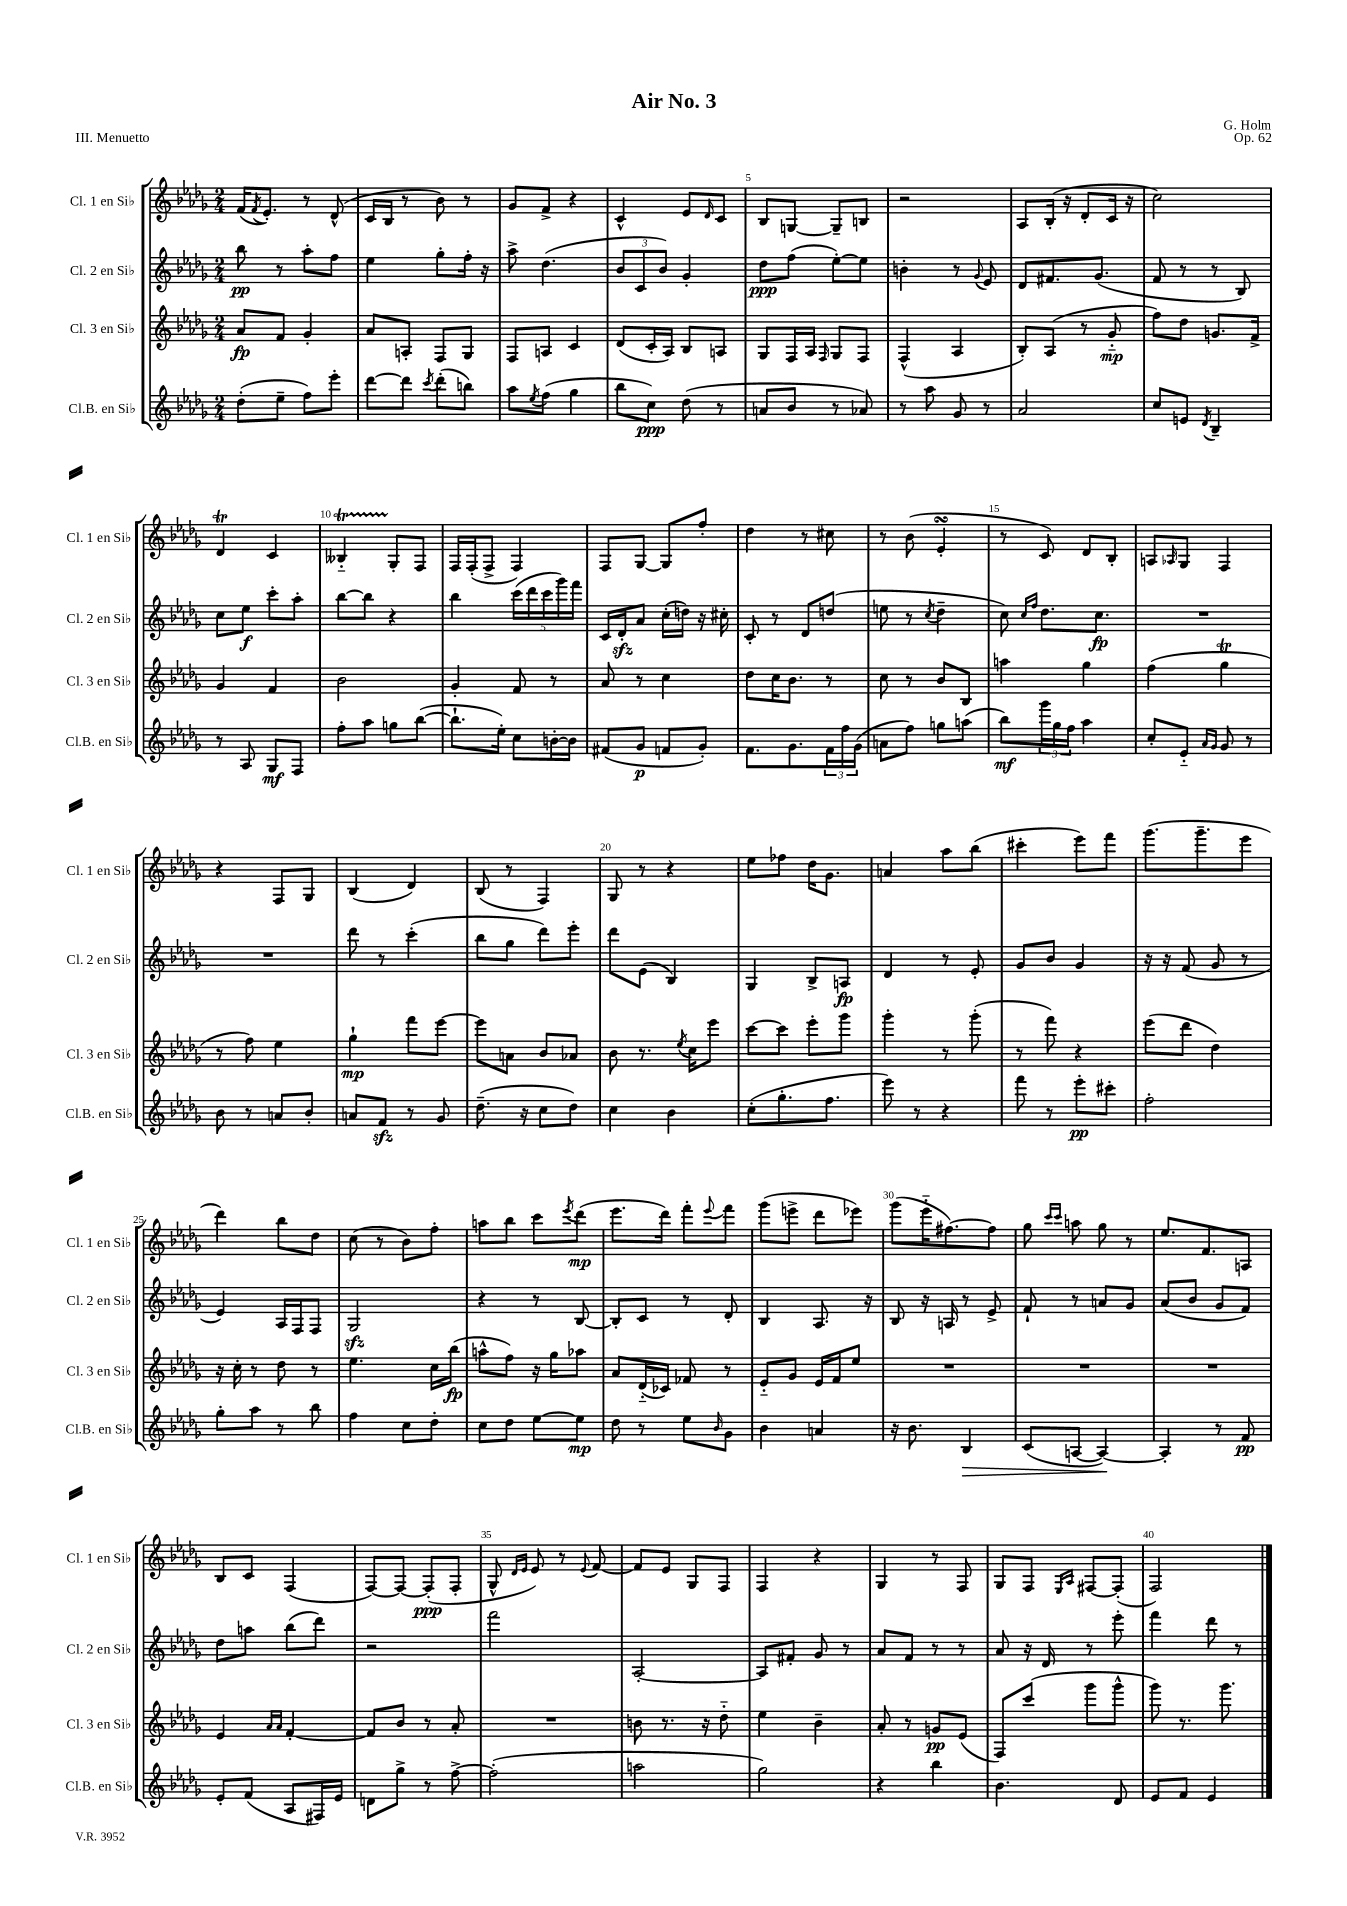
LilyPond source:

\header { title = "Air No. 3" composer = "G. Holm" opus = "Op. 62" piece = "III. Menuetto" }
<<
\new StaffGroup <<
\new Staff = "s0" \with { instrumentName = "Cl. 1 en Sib" shortInstrumentName = "Cl. 1 en Sib" } {
    \clef treble \key des \major \numericTimeSignature \time 2/4
    f'16( \acciaccatura { f'8 } ees'8.-.) r8 des'8-^( |
    c'16 bes16 r8 bes'8) r8 |
    ges'8 f'8-> r4 |
    c'4-^ ees'8 \grace { des'16 } c'8 |
    bes8 g8~ g8-- b8 |
    r2 |
    aes8 bes16-.( r16 des'8-. c'16 r16 |
    c''2) |
    des'4\trill c'4 |
    beses4-_\startTrillSpan ges8-.\stopTrillSpan f8 |
    f16 f16-.( f8-> f4) |
    f8 ges8~ ges8 f''8-. |
    des''4 r8 cis''8 |
    r8 bes'8( ees'4-.\turn |
    r8 c'8) des'8 bes8-. |
    a8 \grace { aes16 } ges8 f4 |
    r4 f8 ges8 |
    bes4( des'4) |
    bes8( r8 f4) |
    ges8 r8 r4 |
    ees''8 fes''8 des''16 ges'8. |
    a'4 aes''8 bes''8( |
    cis'''4-. ees'''8) f'''8 |
    ges'''8.( ges'''8.-- ees'''8 |
    des'''4) bes''8 des''8 |
    c''8( r8 bes'8) f''8-. |
    a''8 bes''8 c'''8 \acciaccatura { ees'''8 } des'''8\mp( |
    ees'''8. des'''16) f'''8-. \appoggiatura { ees'''8 } f'''8 |
    ges'''8( e'''8-> des'''8 ees'''8) |
    ges'''8( ees'''16-_ fis''8.~) fis''8 |
    ges''8 \grace { c'''16 c'''16 } a''8 ges''8 r8 |
    ees''8. f'8. a8 |
    bes8 c'8 f4( |
    f8~) f8~ f8-.\ppp( f8-. |
    ges8-^ \grace { des'16 ees'16 } ees'8) r8 \appoggiatura { ees'8 } f'8~ |
    f'8 ees'8 ges8 f8 |
    f4 r4 |
    ges4 r8 f8 |
    ges8 f8 \grace { ees16 aes16 } fis8~ fis8-.( |
    f2) \bar "|." |
}
\new Staff = "s1" \with { instrumentName = "Cl. 2 en Sib" shortInstrumentName = "Cl. 2 en Sib" } {
    \clef treble \key des \major \numericTimeSignature \time 2/4
    bes''8\pp r8 aes''8-. f''8 |
    ees''4 ges''8-. f''16-. r16 |
    aes''8-> des''4.( |
    \tuplet 3/2 { bes'8 c'8 bes'8) } ges'4-. |
    des''8\ppp f''8( ees''8~-.) ees''8 |
    b'4-. r8 \appoggiatura { ges'8 } ees'8 |
    des'8 fis'8. ges'8.( |
    f'8 r8 r8 bes8) |
    c''8 ees''8\f c'''8-. aes''8-. |
    bes''8~ bes''8 r4 |
    bes''4 \tuplet 5/4 { c'''16( des'''16 c'''16 ges'''16) f'''16 } |
    c'16 des'16-.\sfz aes'8 c''16-.( d''16) r16 cis''16-. |
    c'8-. r8 des'8 d''8( |
    e''8 r8 \acciaccatura { c''8 } des''4-- |
    c''8) \grace { c''16 f''16 } des''8. c''8.\fp |
    R2 |
    R2 |
    des'''8 r8 c'''4-.( |
    bes''8 ges''8 des'''8) ees'''8-. |
    des'''8 ees'8( bes4) |
    ges4 bes8-> a8\fp |
    des'4 r8 ees'8-. |
    ges'8 bes'8 ges'4 |
    r16 r16 f'8( ges'8 r8 |
    ees'4) aes16 f16 f8 |
    ges2\sfz |
    r4 r8 bes8~ |
    bes8-. c'8 r8 des'8-. |
    bes4 aes8. r16 |
    bes8 r16 a16 r8 ees'8-> |
    f'8-! r8 a'8 ges'8 |
    aes'8( bes'8 ges'8 f'8) |
    des''8 a''8 bes''8( des'''8) |
    r2 |
    f'''2 |
    aes2~-. |
    aes8 fis'8-. ges'8 r8 |
    aes'8 f'8 r8 r8 |
    aes'8 r16 des'16 r8 ees'''8-. |
    f'''4 des'''8 r8 \bar "|." |
}
\new Staff = "s2" \with { instrumentName = "Cl. 3 en Sib" shortInstrumentName = "Cl. 3 en Sib" } {
    \clef treble \key des \major \numericTimeSignature \time 2/4
    aes'8\fp f'8 ges'4-. |
    aes'8 a8-. f8 ges8 |
    f8 a8 c'4 |
    des'8( c'16-. aes16) bes8 a8 |
    ges8 f16 aes16 \grace { f16 } ges8 f8 |
    f4-^( aes4 |
    bes8-.) aes8( r8 ges'8-_\mp |
    f''8) des''8 g'8. f'16-> |
    ges'4 f'4 |
    bes'2 |
    ges'4-. f'8 r8 |
    aes'8 r8 c''4 |
    des''8 c''16 bes'8. r8 |
    c''8 r8 bes'8 bes8 |
    a''4 ges''4 |
    f''4( ges''4\trill |
    r8 f''8) ees''4 |
    ges''4-!\mp f'''8 ees'''8~ |
    ees'''8 a'8 bes'8 aes'8 |
    bes'8 r8. \acciaccatura { ees''8 } c''16 ees'''8 |
    c'''8~ c'''8 ees'''8-. ges'''8 |
    ges'''4-. r8 ges'''8-.( |
    r8 f'''8) r4 |
    ees'''8( des'''8 des''4) |
    r16 c''16-. r8 des''8 r8 |
    ees''4. c''16 bes''16\fp( |
    a''8-^ f''8) r16 ges''16 aes''8 |
    aes'8 des'16-_( ces'16) fes'8 r8 |
    ees'8-_ ges'8 ees'16 f'16 ees''8 |
    R2 |
    R2 |
    R2 |
    ees'4 \grace { aes'16 aes'16 } f'4~-. |
    f'8 bes'8 r8 aes'8-. |
    R2 |
    b'8 r8. r16 des''8-_ |
    ees''4 bes'4-- |
    aes'8-. r8 g'8\pp ees'8( |
    f8) c'''8( ges'''8 ges'''8-^ |
    ges'''8) r8. ges'''8. \bar "|." |
}
\new Staff = "s3" \with { instrumentName = "Cl.B. en Sib" shortInstrumentName = "Cl.B. en Sib" } {
    \clef treble \key des \major \numericTimeSignature \time 2/4
    des''8-.( ees''8-- f''8) ees'''8-. |
    des'''8~ des'''8 \acciaccatura { c'''8 } des'''8-.( b''8) |
    aes''8 \acciaccatura { ees''8 } f''8( ges''4 |
    bes''8 c''8\ppp) des''8( r8 |
    a'8 bes'8 r8 aes'8) |
    r8 aes''8 ges'8 r8 |
    aes'2 |
    c''8 e'8 \acciaccatura { des'8 } bes4-- |
    r8 aes8 ges8\mf f8 |
    f''8-. aes''8 g''8 bes''8~( |
    bes''8.-! ees''16-.) c''8 b'16~-. b'16 |
    fis'8( ges'8\p f'8 ges'8-.) |
    f'8. ges'8. \tuplet 3/2 { f'16 f''16 ges'16( } |
    a'8 f''8) g''8 a''8( |
    bes''8\mf) \tuplet 3/2 { ges'''16 ges''16 f''16 } aes''4 |
    c''8-. ees'8-_ \grace { aes'16 ges'16 } ges'8 r8 |
    bes'8 r8 a'8 bes'8-. |
    a'8 f'8\sfz r8 ges'8 |
    des''8.--( r16 c''8 des''8) |
    c''4 bes'4 |
    c''8-.( ges''8.-. f''8. |
    ees'''8) r8 r4 |
    f'''8 r8 ees'''8-.\pp cis'''8-. |
    f''2-. |
    ges''8-. aes''8 r8 bes''8 |
    f''4 c''8 des''8-. |
    c''8 des''8 ees''8~ ees''8\mp |
    des''8 r8 ees''8 \grace { bes'16 } ges'8 |
    bes'4 a'4 |
    r16 bes'8. bes4\> |
    c'8( a8~ a4~\!) |
    a4-. r8 f'8\pp |
    ees'8-. f'8( aes8 fis16) ees'16 |
    d'8 ges''8-> r8 f''8~-> |
    f''2-.( |
    a''2 |
    ges''2) |
    r4 bes''4 |
    bes'4. des'8 |
    ees'8 f'8 ees'4 \bar "|." |
}
>>
>>
\layout { \context { \Score \override BarNumber.break-visibility = ##(#f #t #t) barNumberVisibility = #(every-nth-bar-number-visible 5) } }
